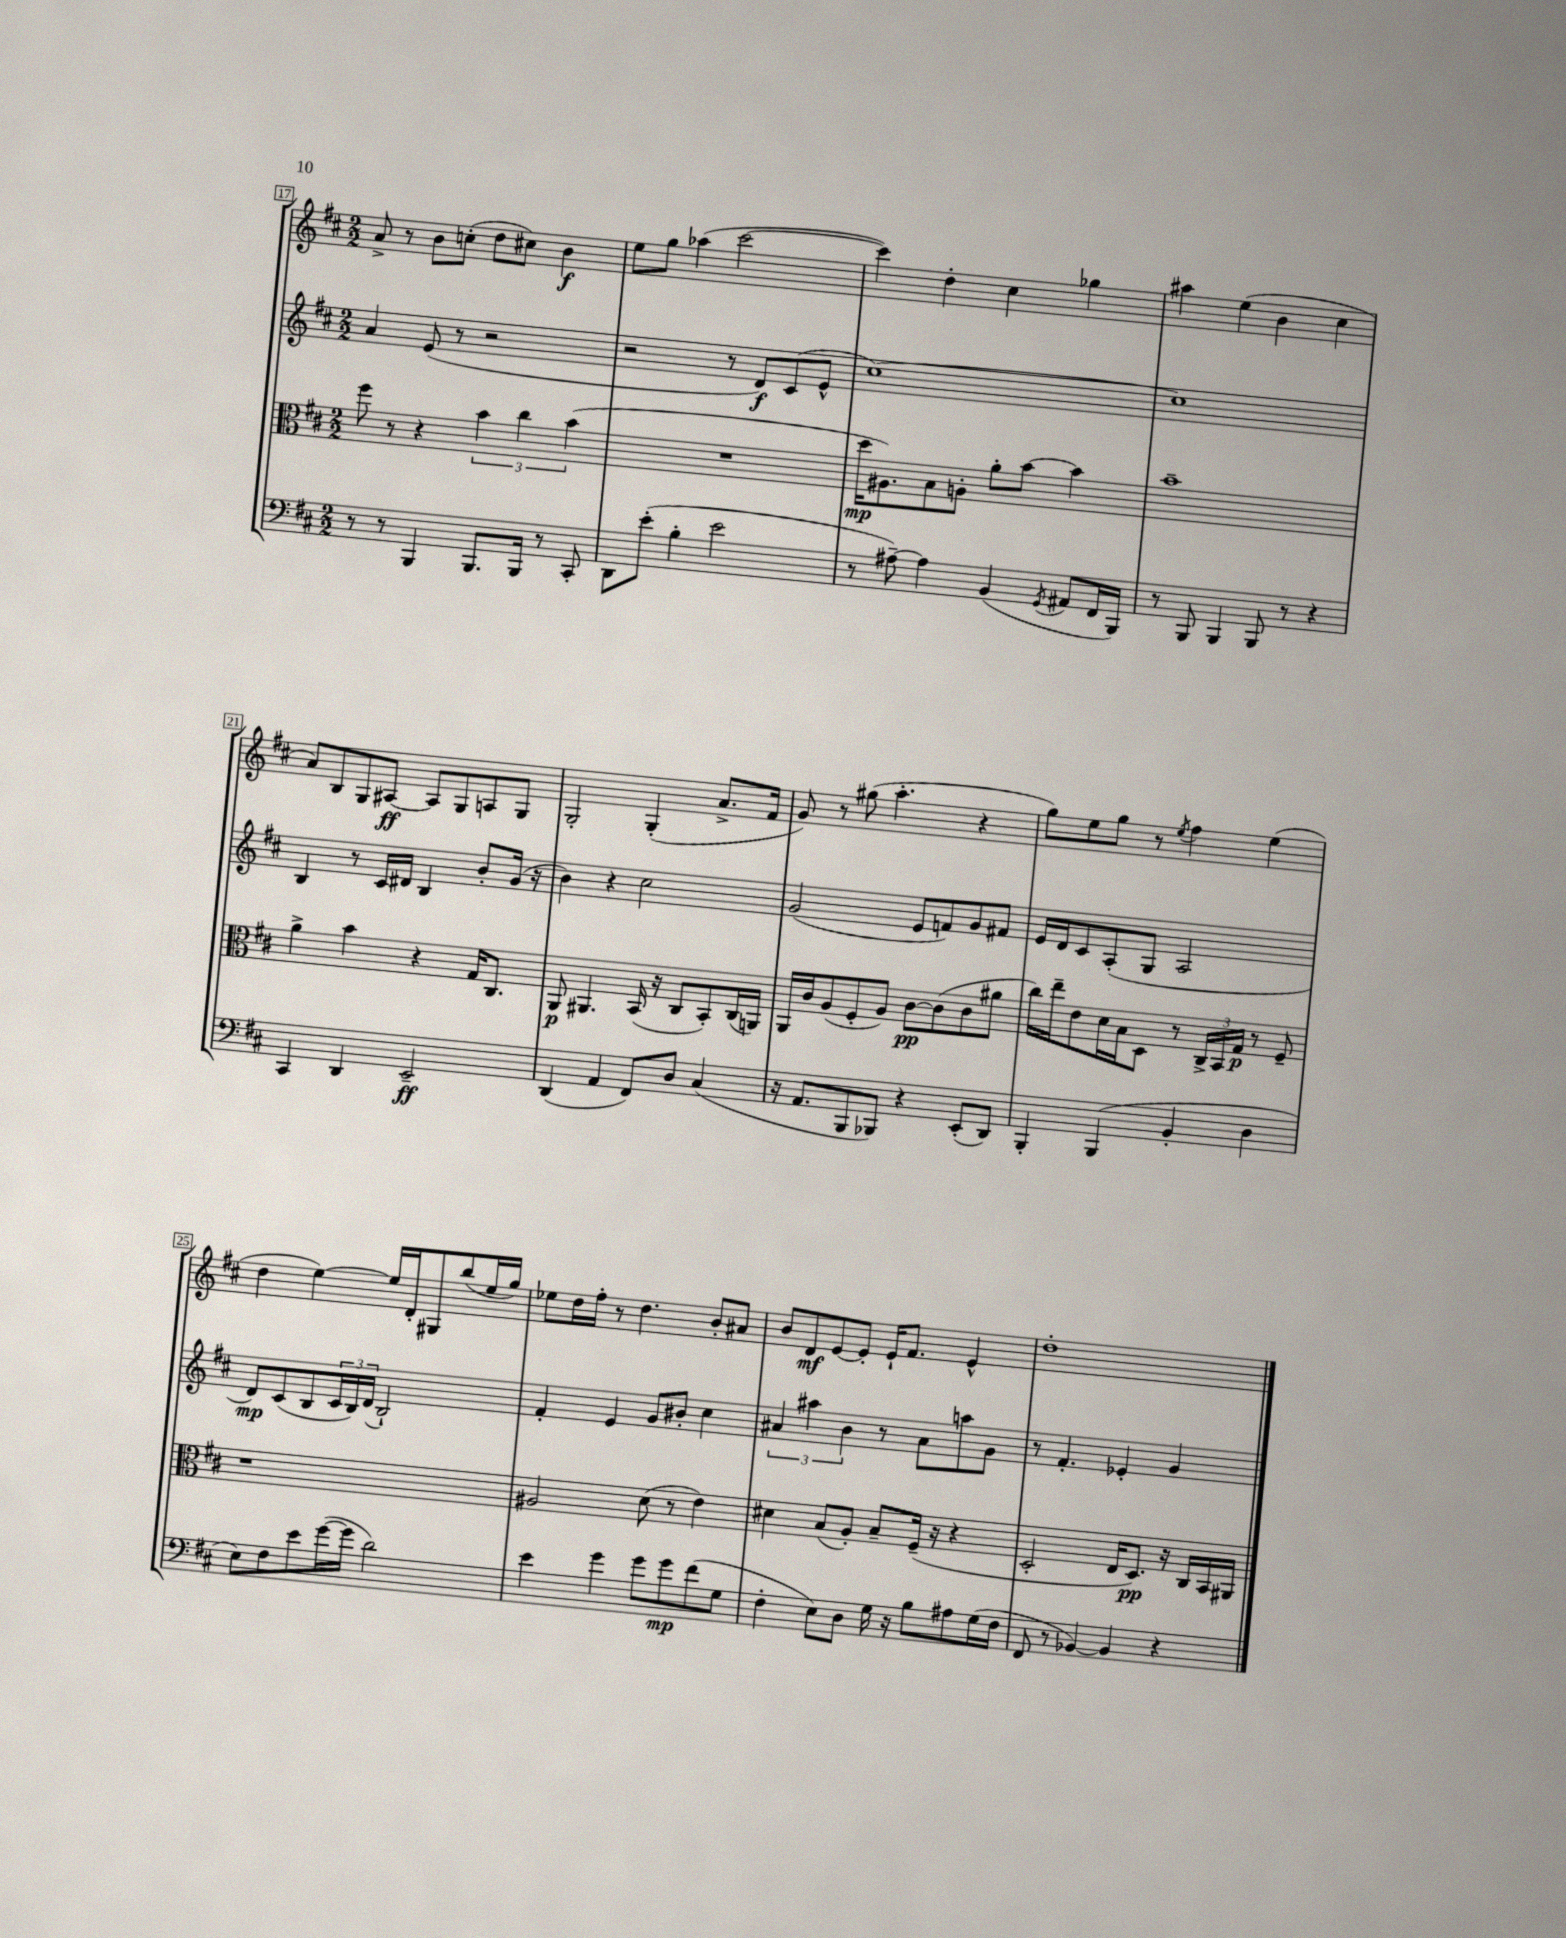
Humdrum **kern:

**kern	**kern	**kern	**kern
*staff4	*staff3	*staff2	*staff1
*clefF4	*clefC3	*clefG2	*clefG2
*k[f#c#]	*k[f#c#]	*k[f#c#]	*k[f#c#]
*M2/2	*M2/2	*M2/2	*M2/2
8r	8ff#	4a	8a^
8r	8r	.	8r
4BBB	4r	(8e	8b
.	.	8r	(8cc'
8.BBB	6b	2r	8dd
.	.	.	8cc#)
.	6cc#	.	.
16BBB	.	.	.
8r	.	.	4b
.	(6b	.	.
8CC#'	.	.	.
=	=	=	=
8DD	1r	2r	8ee
(8e'	.	.	8gg
4B'	.	.	(4aa-
2e	.	8r	[2ccc#
.	.	8d)	.
.	.	(8c#	.
.	.	8e^^	.
=	=	=	=
8r	16dd	[1cc#)	4ccc#])
.	8.A#)	.	.
[8A#~)	.	.	.
4A#]	8B	.	4dd'
.	8A'	.	.
(4BB	8a'	.	4cc#
.	[8b	.	.
8qGG	.	.	.
8AA#	4b]	.	4gg-
16FF#	.	.	.
16BBB)	.	.	.
=	=	=	=
8r	1b~	1cc#]	4aa#
8BBB	.	.	.
4BBB	.	.	(4ee
8BBB	.	.	4b
8r	.	.	.
4r	.	.	4cc#
=	=	=	=
4CC#	4a^	4B	8a)
.	.	.	8B
4DD	4b	8r	8G
.	.	16c#	[8A#
.	.	16d#	.
2EE~	4r	4B	8A#]
.	.	.	8G
.	16G	8b'	8A
.	8.C#	.	.
.	.	(16g	8G
.	.	16r	.
=	=	=	=
(4DD	8AA	4b)	2G'
.	4.AA#	.	.
4AA	.	4r	.
8FF#)	(16BB	2cc#	(4G'
.	16r	.	.
8D	8C#	.	.
(4C#	8BB')	.	8.a^
.	(16C#	.	.
.	16AA)	.	16f#
=	=	=	=
16r	16AA	(2g	8g)
8.AA	16c#	.	.
.	(8A	.	8r
8BBB	8F#'	.	(8gg#
8BBB-)	8A)	.	4.aa'
4r	[8c#	8e	.
.	(8c#]	8f)	.
(8EE'	8c#	8g	4r
8DD)	8a#	8f#	.
=	=	=	=
4BBB'	16cc#)	16e	8gg)
.	16ee~	16d	.
.	8e	8c#	8ee
(4BBB	16d	(8A'	8gg
.	16B	.	.
.	8D	8G	8r
.	.	.	8qee
4BB'	8r	2A	4ff#
.	24C#^	.	.
.	24BB	.	.
.	24G	.	.
4D	8r	.	(4ee
.	8F#~	.	.
=	=	=	=
8E)	1r	8d)	4dd
8F#	.	(8c#	.
8e	.	8B	[4ee)
([16g	.	24c#	.
.	.	24B)	.
16g]	.	.	.
.	.	(24d	.
2d)	.	2B`)	16ee]
.	.	.	16d'
.	.	.	8G#
.	.	.	(8bb
.	.	.	16ee
.	.	.	16gg)
=	=	=	=
4e	2A#	4f#'	8ee-
.	.	.	16dd
.	.	.	16ff#'
4g	.	4e	8r
.	.	.	4.dd
8g	(8d	8g	.
8g	8r	8b#'	.
(8f#	4e)	4cc#	8b'
8G	.	.	8a#
=	=	=	=
4F#'	4d#	6a#	8b
.	.	.	8d
.	.	6aa#	.
8E)	(8B	.	[8e
.	.	6b	.
8D	8A')	.	8e']
16G	8B~	8r	16e`
16r	.	.	8.f#
8B	(16F#~	8a#	.
.	16r	.	.
8A#	4r	8aa	4e^^
(16G	.	8g	.
16F#	.	.	.
=	=	=	=
8FF#	2D'	8r	1dd'
8r	.	4.f#'	.
[4BB-)	.	.	.
4BB-]	16E	4e-'	.
.	8.D)	.	.
4r	16r	4g	.
.	16C#	.	.
.	16BB	.	.
.	16AA#	.	.
==	==	==	==
*-	*-	*-	*-
